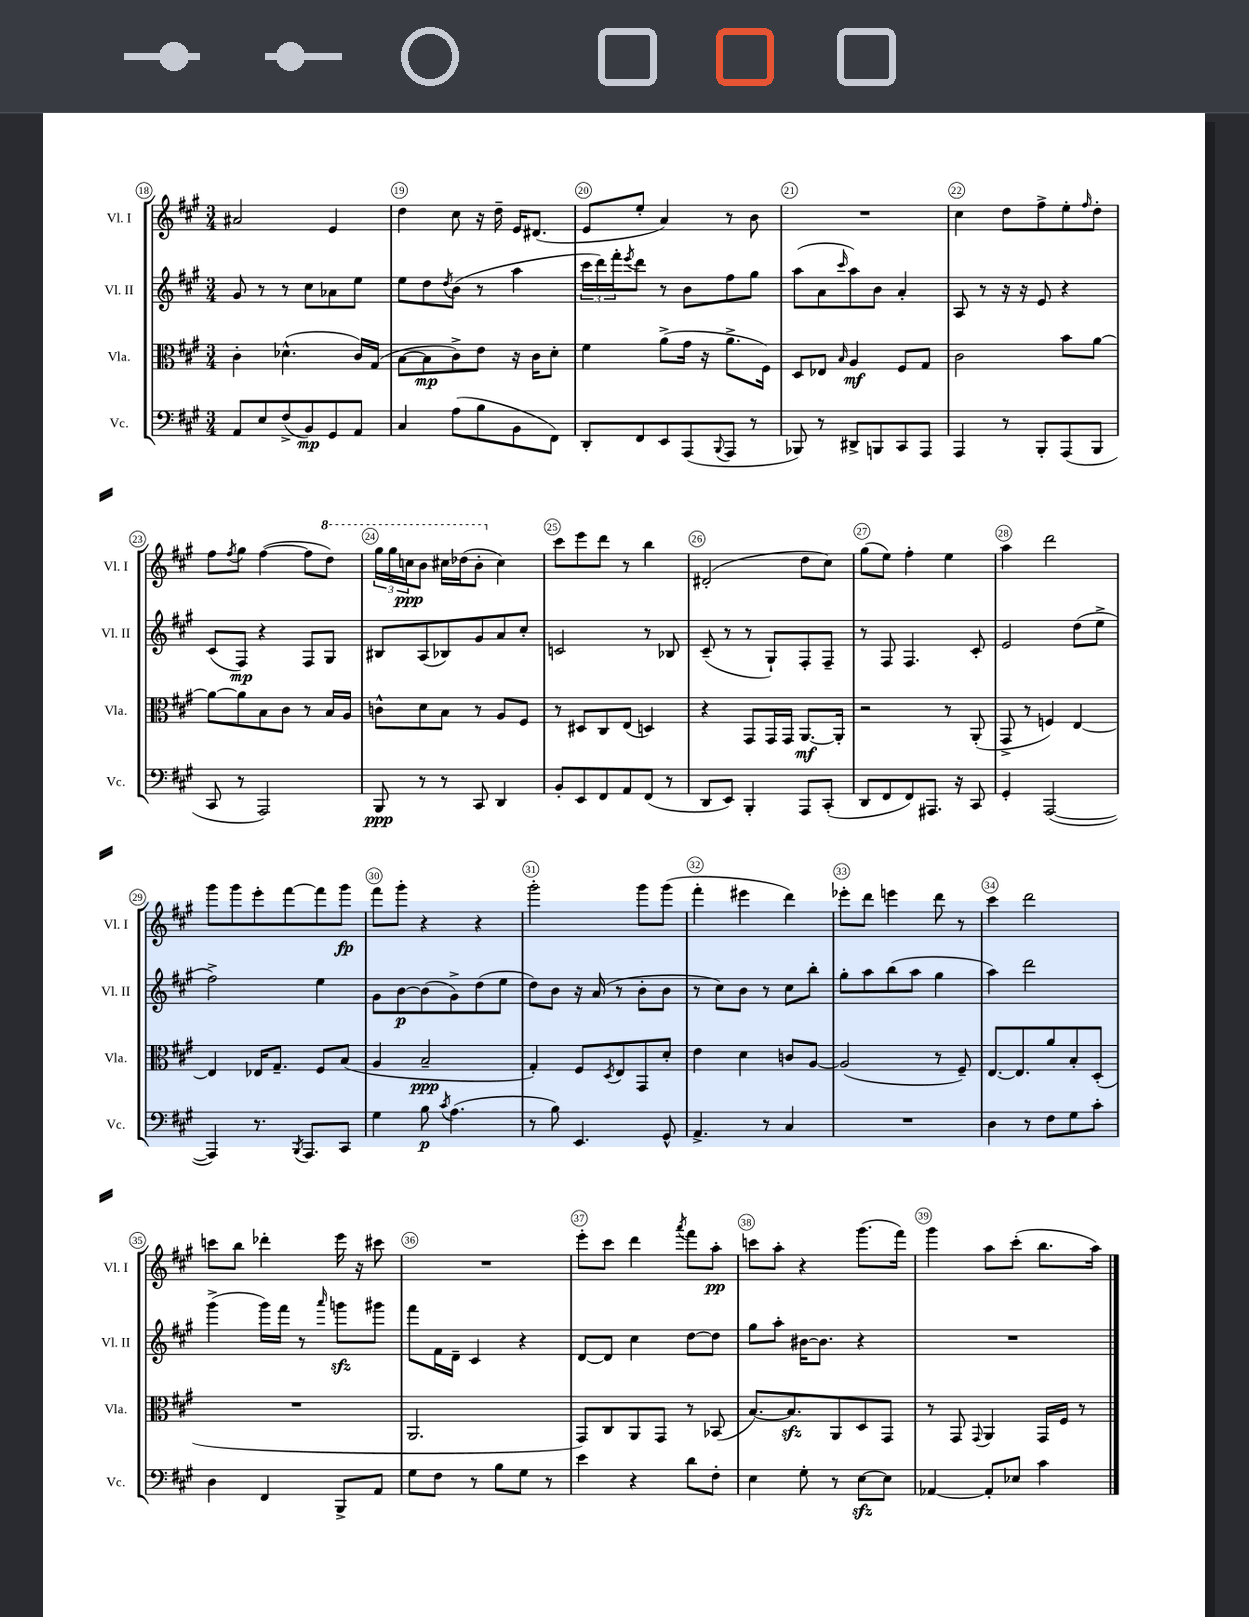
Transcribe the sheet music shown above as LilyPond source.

<<
\new StaffGroup <<
\new Staff = "s0" \with { instrumentName = "Vl. I" shortInstrumentName = "Vl. I" } {
    \clef treble \key a \major \numericTimeSignature \time 3/4
    ais'2 e'4 |
    d''4 cis''8 r16 d''16-- e'16 dis'8.( |
    e'8 e''8-. a'4) r8 b'8 |
    R2. |
    cis''4 d''8 fis''8-> e''8-. \grace { fis''16 } d''8-. |
    fis''8 \acciaccatura { fis''8 } gis''8 fis''4~( fis''8 \ottava #1 d'''8) |
    \tuplet 3/2 { gis'''16 gis'''16 c'''16\ppp } b''8 cis'''16 des'''16( b''8-. \ottava #0 cis''4) |
    cis'''8 e'''8 d'''8 r8 b''4 |
    dis'2-.( d''8 cis''8) |
    gis''8( e''8) fis''4-. e''4 |
    a''4 d'''2 |
    gis'''8 gis'''8 e'''8-. fis'''8~ fis'''8 gis'''8\fp |
    fis'''8 gis'''8-. r4 r4 |
    gis'''2-. gis'''8 gis'''8( |
    fis'''4-. eis'''4 d'''4) |
    ees'''8-. d'''8 e'''4 d'''8 r8 |
    cis'''4 d'''2 |
    c'''8 b''8 des'''4-. e'''16 r16 cis'''8 |
    R2. |
    e'''8-. cis'''8 d'''4 \acciaccatura { a'''8 } fis'''8 a''8-.\pp |
    c'''8 a''8-. r4 gis'''8.( fis'''16) |
    gis'''4 a''8 cis'''8-.( b''8. a''16) \bar "|." |
}
\new Staff = "s1" \with { instrumentName = "Vl. II" shortInstrumentName = "Vl. II" } {
    \clef treble \key a \major \numericTimeSignature \time 3/4
    gis'8 r8 r8 cis''8 aes'8 e''8 |
    e''8 d''8 \acciaccatura { d''8 } b'8( r8 a''4 |
    \tuplet 3/2 { cis'''16 d'''16) fis'''16-. } \acciaccatura { e'''8 } d'''8 r8 b'8 fis''8 gis''8 |
    a''8( a'8 \grace { cis'''16 } a''8) b'8 a'4-. |
    a8 r8 r16 r16 e'8 r4 |
    cis'8( fis8\mp) r4 fis8 gis8 |
    bis8 a8( bes8) gis'8 a'8 cis''8-. |
    c'2 r8 bes8 |
    cis'8--( r8 r8 gis8-!) fis8-. fis8-- |
    r8 fis8 fis4. cis'8-. |
    e'2 d''8( e''8-> |
    fis''2->) e''4 |
    gis'8 b'8~\p b'8( gis'8->) d''8( e''8 |
    d''8) b'8 r16 a'16( r8 b'8-. b'8 |
    r8 cis''8) b'8 r8 cis''8 b''8-. |
    gis''8-. a''8 b''8( a''8 gis''4 |
    a''4) d'''2 |
    gis'''4->( gis'''16) fis'''16 r8 \grace { a'''16 } g'''8\sfz gis'''8 |
    fis'''8 fis'16 d'16-- cis'4 r4 |
    d'8~ d'8 cis''4 d''8~ d''8 |
    gis''8 a''8-. bis'16~ bis'8. r4 |
    R2. \bar "|." |
}
\new Staff = "s2" \with { instrumentName = "Vla." shortInstrumentName = "Vla." } {
    \clef alto \key a \major \numericTimeSignature \time 3/4
    cis'4-. des'4.-^( cis'16) gis16( |
    b8~ b8\mp cis'8->) e'8 r16 cis'16 d'8-. |
    fis'4 a'8->( gis'16 r16 a'8.-> fis16) |
    d8 ees8 \grace { b16 } a4\mf fis8 gis8 |
    cis'2 b'8 a'8~ |
    a'8~ a'8 b8 cis'8 r8 b16 a16 |
    c'8-^ d'8 b8 r8 a8 fis8 |
    r8 dis8 cis8 e8( d4) |
    r4 gis,8 gis,16 gis,16 a,8.~\mf a,16-. |
    r2 r8 a,8-.( |
    gis,8-> r8 f4) e4~ |
    e4 ees16 gis8.-- fis8 b8( |
    a4 b2--\ppp |
    gis4-.) fis8 \acciaccatura { d8 } e8 gis,8 d'8-. |
    e'4 d'4 c'8 a8~ |
    a2( r8 fis8--) |
    e8.~ e8. a'8 b8-. d8-.( |
    R2. |
    a,2. |
    gis,8) cis8 a,8 gis,8 r8 bes,8( |
    b8.~) b8.\sfz a,8 d8 gis,8 |
    r8 gis,8 \appoggiatura { gis,8 } a,4 gis,16 fis16 r8 \bar "|." |
}
\new Staff = "s3" \with { instrumentName = "Vc." shortInstrumentName = "Vc." } {
    \clef bass \key a \major \numericTimeSignature \time 3/4
    a,8 e8 fis8->( b,8\mp) gis,8 a,8 |
    cis4 a8( b8 b,8 fis,8) |
    d,8-. fis,8 e,8 a,,8( \appoggiatura { b,,8 } a,,8 r8 |
    bes,,8) r8 dis,8-> b,,8 cis,8 a,,8 |
    a,,4 r8 b,,8-. a,,8( b,,8 |
    cis,8 r8 a,,2) |
    b,,8\ppp r8 r8 cis,8 d,4 |
    b,8-. e,8 fis,8 a,8 fis,8( r8 |
    d,8 e,8) b,,4-. a,,8 cis,8-.( |
    d,8 fis,8 fis,8) ais,,8. r16 cis,8 |
    gis,4-. a,,2~( |
    a,,4) r8. \acciaccatura { b,,8 } a,,8. cis,8 |
    gis4 b8\p \acciaccatura { cis'8 } a4.( |
    r8 b8) e,4. gis,8-^ |
    a,4.-> r8 cis4 |
    R2. |
    d4 r8 fis8 gis8 cis'8-. |
    d4 fis,4 b,,8-> a,8 |
    gis8 fis8 r8 b8 gis8 r8 |
    e'4 r4 d'8 fis8-. |
    e4 gis8-. r8 e8~\sfz e8 |
    aes,4~ aes,8-. ees8 cis'4 \bar "|." |
}
>>
>>
\layout { \context { \Score currentBarNumber = #18 \override BarNumber.break-visibility = ##(#f #t #t) barNumberVisibility = #all-bar-numbers-visible \override BarNumber.stencil = #(make-stencil-circler 0.1 0.3 ly:text-interface::print) } }
